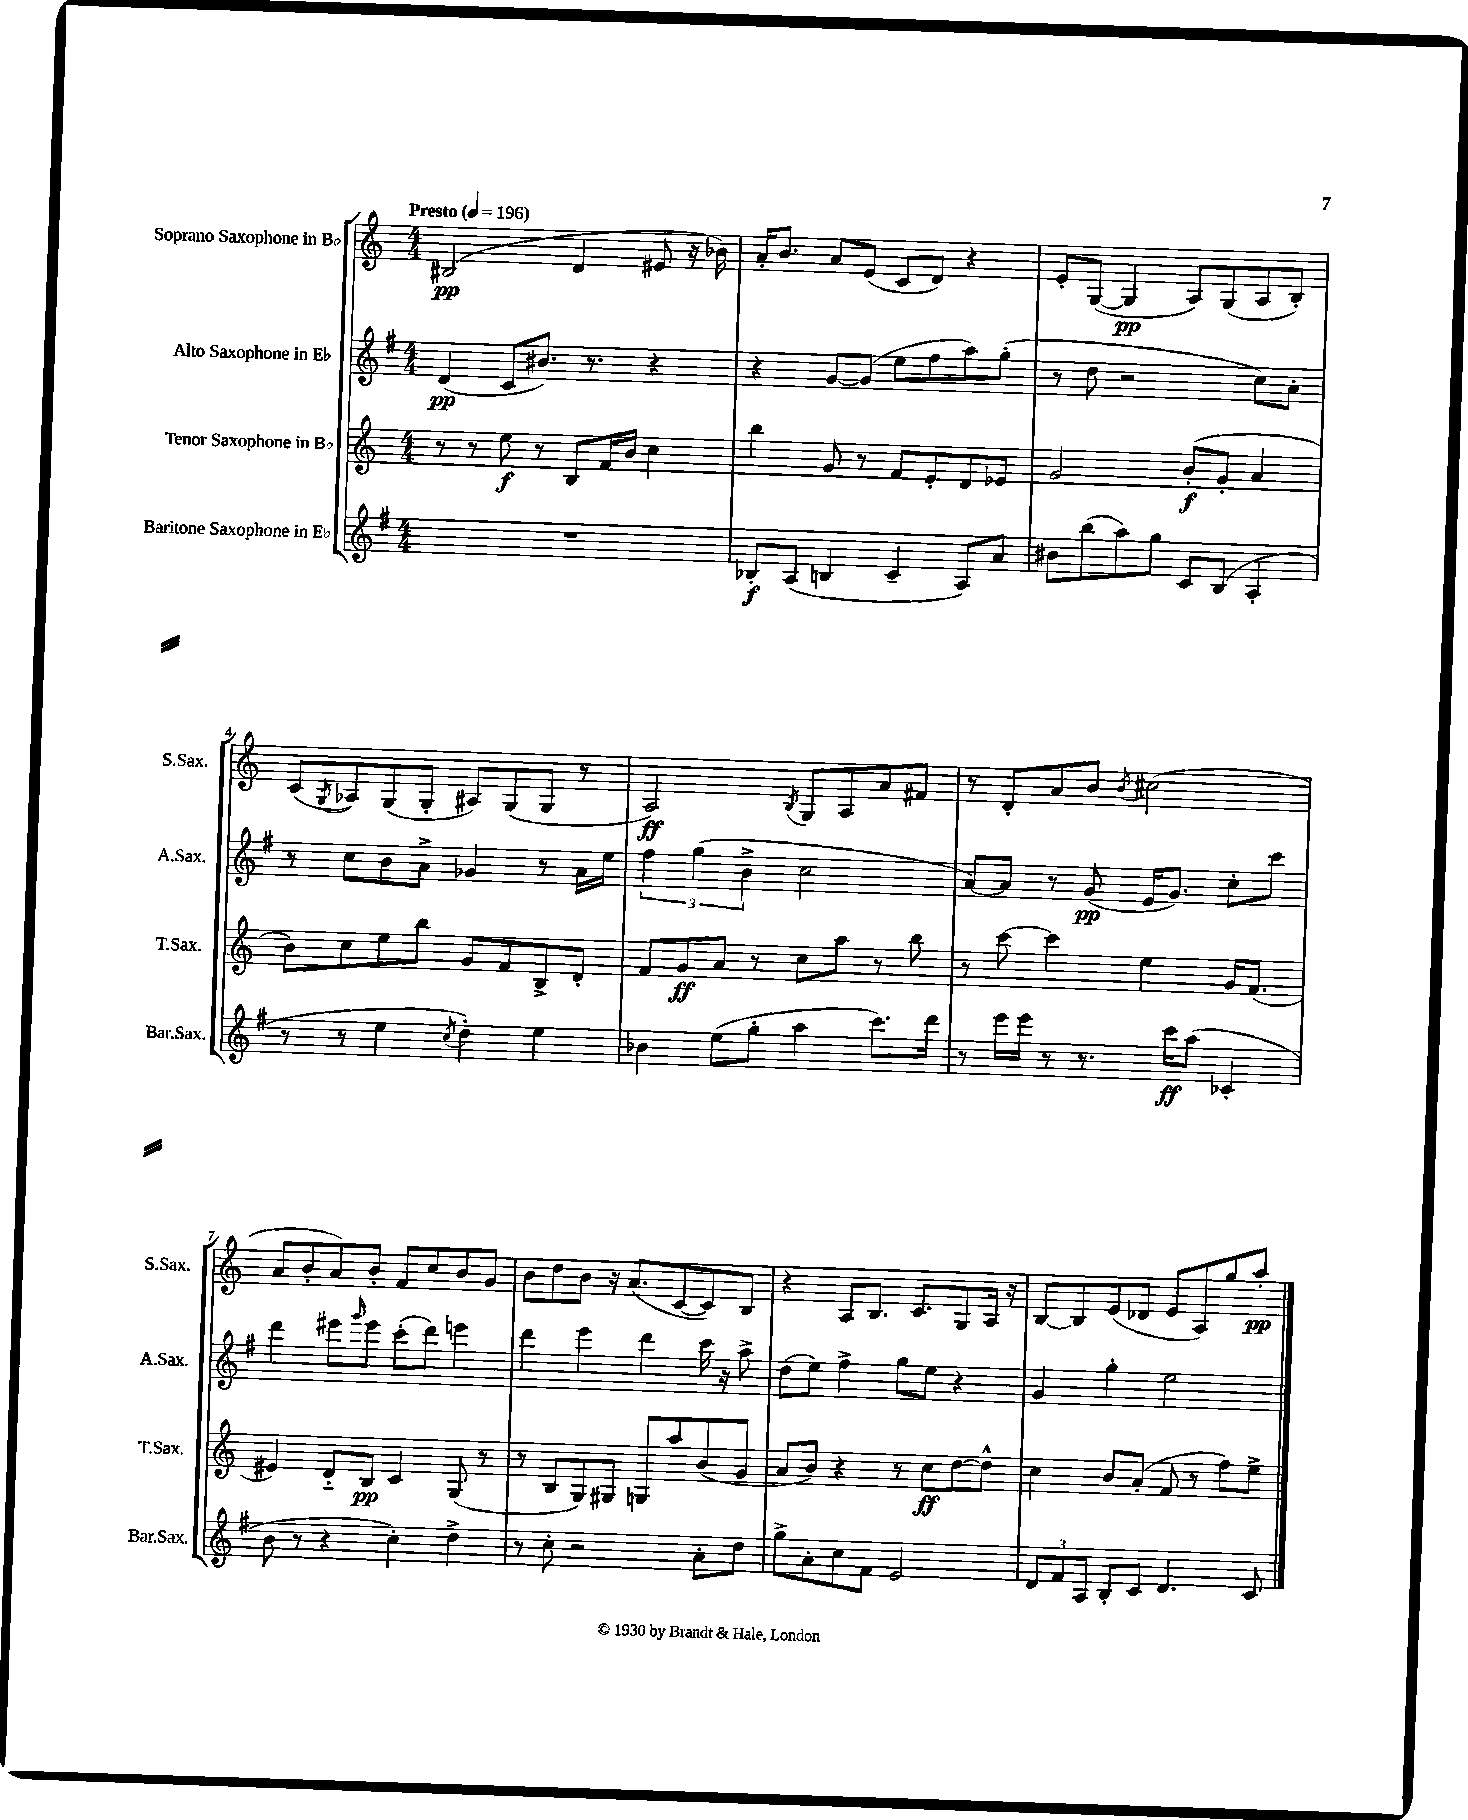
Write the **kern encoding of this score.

**kern	**dynam	**kern	**dynam	**kern	**dynam	**kern	**dynam
*part4	*part4	*part3	*part3	*part2	*part2	*part1	*part1
*staff4	*staff4	*staff3	*staff3	*staff2	*staff2	*staff1	*staff1
*I"Baritone Saxophone in E♭	*	*I"Tenor Saxophone in B♭	*	*I"Alto Saxophone in E♭	*	*I"Soprano Saxophone in B♭	*
*I'Bar.Sax.	*	*I'T.Sax.	*	*I'A.Sax.	*	*I'S.Sax.	*
*clefG2	*	*clefG2	*	*clefG2	*	*clefG2	*
*k[f#]	*	*k[]	*	*k[f#]	*	*k[]	*
*M4/4	*	*M4/4	*	*M4/4	*	*M4/4	*
*MM196	*	*MM196	*	*MM196	*	*MM196	*
=1	=1	=1	=1	=1	=1	=1	=1
!	!	!	!	!	!	!LO:TX:a:B:t=Presto	!
1r	.	8r	.	(4d/	pp	(2B#X/	pp
.	.	8r	.	.	.	.	.
.	.	8ee\	f	8c/L	.	.	.
.	.	8r	.	8.b#X/J)	.	.	.
.	.	8B/L	.	.	.	4d/	.
.	.	.	.	8.r	.	.	.
.	.	16f/L	.	.	.	.	.
.	.	16b/JJ	.	.	.	.	.
.	.	4cc\	.	4r	.	8e#X/	.
.	.	.	.	.	.	16r	.
.	.	.	.	.	.	16b-X\)	.
=2	=2	=2	=2	=2	=2	=2	=2
8B-X'/L	f	4bb\	.	4r	.	16a'/KL	.
.	.	.	.	.	.	8.b/J	.
(8A/J	.	.	.	.	.	.	.
4Bn/	.	8g/	.	[8g/L	.	8a/L	.
.	.	8r	.	(8g/J]	.	(8e/J	.
4c~/	.	8f/L	.	8ee\L	.	8c/L	.
.	.	8e'/	.	8ff#\	.	8d/J)	.
8A/L)	.	8d/	.	8aa\)	.	4r	.
8a/J	.	8e-X/J	.	(8gg'\J	.	.	.
=3	=3	=3	=3	=3	=3	=3	=3
8b#X\L	.	2g/	.	8r	.	8e'/L	.
(8bb\	.	.	.	8dd\	.	([8G/J	.
8aa\)	.	.	.	2r	.	4G/]	pp
8gg\J	.	.	.	.	.	.	.
8c/L	.	(8b'/L	f	.	.	8A/L)	.
(8B/J	.	8g'/J	.	.	.	(8G/	.
4A'/	.	4a/	.	8cc\L)	.	8A/	.
.	.	.	.	8a'\J	.	8B'/J)	.
!!LO:LB:g=z
=4	=4	=4	=4	=4	=4	=4	=4
8r	.	8b\L)	.	8r	.	(8c/L	.
.	.	.	.	.	.	8qG/	.
8r	.	8cc\	.	8cc\L	.	8A-X/)	.
4ee\	.	8ee\	.	8b\	.	(8G/	.
.	.	8bb\J	.	8a^\J	.	8G'/J	.
8qcc/	.	.	.	.	.	.	.
4dd'\)	.	8g/L	.	4g-X/	.	8A#X/L)	.
.	.	8f/	.	.	.	(8G/	.
4ee\	.	8B^/	.	8r	.	8G/J	.
.	.	8d'/J	.	16a\LL	.	8r	.
.	.	.	.	16ee\JJ	.	.	.
=5	=5	=5	=5	=5	=5	=5	=5
4b-X\	.	8f/L	.	6ff#\	.	2A/)	ff
.	.	8g/	ff	.	.	.	.
.	.	.	.	(6gg\	.	.	.
(8ee\L	.	8a/J	.	.	.	.	.
.	.	.	.	6b^\	.	.	.
8gg'\J	.	8r	.	.	.	.	.
.	.	.	.	.	.	8qB/	.
4aa\	.	8cc\L	.	2cc\	.	8G/L	.
.	.	8aa\J	.	.	.	8A/	.
8.ccc\L)	.	8r	.	.	.	8a/	.
.	.	8bb\	.	.	.	8f#X/J	.
16ddd\Jk	.	.	.	.	.	.	.
=6	=6	=6	=6	=6	=6	=6	=6
8r	.	8r	.	[8a/L)	.	8r	.
16eee\LL	.	[8ccc\	.	8a/J]	.	8d'/L	.
16eee\JJ	.	.	.	.	.	.	.
8r	.	4ccc\]	.	8r	.	8a/	.
8.r	.	.	.	(8g/	pp	8b/J	.
.	.	.	.	.	.	8qb/	.
.	.	4ee\	.	16e/KL	.	(2cc#X\	.
16ccc\KL	ff	.	.	8.g/J)	.	.	.
(8aa\J	.	.	.	.	.	.	.
4c-X'/	.	16g/KL	.	8cc'\L	.	.	.
.	.	(8.f/J	.	.	.	.	.
.	.	.	.	8ccc\J	.	.	.
!!LO:LB:g=z
=7	=7	=7	=7	=7	=7	=7	=7
8b\	.	4e#X/)	.	4ddd\	.	8a/L	.
8r	.	.	.	.	.	8b'/	.
4r	.	8d/L	.	8eee#X\L	.	8a/)	.
.	.	.	.	16qqggg/	.	.	.
.	.	8B/J	pp	8eee#\J	.	8b'/J	.
4cc'\)	.	4c/	.	(8ccc'\L	.	8f/L	.
.	.	.	.	8ddd\J)	.	8cc/	.
4dd^\	.	(8G/	.	4eeen\	.	8b/	.
.	.	8r	.	.	.	8g/J	.
=8	=8	=8	=8	=8	=8	=8	=8
8r	.	8r	.	4ddd\	.	8b\L	.
8cc'\	.	8B/L	.	.	.	8dd\	.
2r	.	8G/)	.	4eee\	.	8b\J	.
.	.	8G#X/J	.	.	.	16r	.
.	.	.	.	.	.	(8.a/L	.
.	.	8Gn/L	.	4ddd\	.	.	.
.	.	8aa/	.	.	.	[8c/	.
8a'\L	.	(8b/	.	16ccc\	.	8c/])	.
.	.	.	.	16r	.	.	.
8dd\J	.	8g/J	.	8aa^\	.	8B/J	.
=9	=9	=9	=9	=9	=9	=9	=9
8gg^\L	.	8a/L	.	(8dd\L	.	4r	.
8a'\	.	8b/J)	.	8ee\J)	.	.	.
8cc\	.	4r	.	4ff#^\	.	8A/L	.
8f#\J	.	.	.	.	.	8.B/J	.
2e/	.	8r	.	8gg\L	.	.	.
.	.	.	.	.	.	8.c/L	.
.	.	8cc\L	ff	8ee\J	.	.	.
.	.	[8dd\	.	4r	.	8G/	.
.	.	8dd^^\J]	.	.	.	16A/Jk	.
.	.	.	.	.	.	16r	.
=10	=10	=10	=10	=10	=10	=10	=10
12d/L	.	4cc\	.	4g/	.	[8B/L	.
12f#/	.	.	.	.	.	.	.
.	.	.	.	.	.	8B/]	.
12A/J	.	.	.	.	.	.	.
8B'/L	.	8b/L	.	4gg'\	.	(8e/	.
8c/J	.	(8a'/J	.	.	.	8d-X/J	.
4.d/	.	8f/	.	2ee\	.	8e/L	.
.	.	8r	.	.	.	8A/)	.
.	.	8ff\L)	.	.	.	8gg/	.
8c/	.	8ee^\J	.	.	.	8aa'/J	pp
==	==	==	==	==	==	==	==
*-	*-	*-	*-	*-	*-	*-	*-
